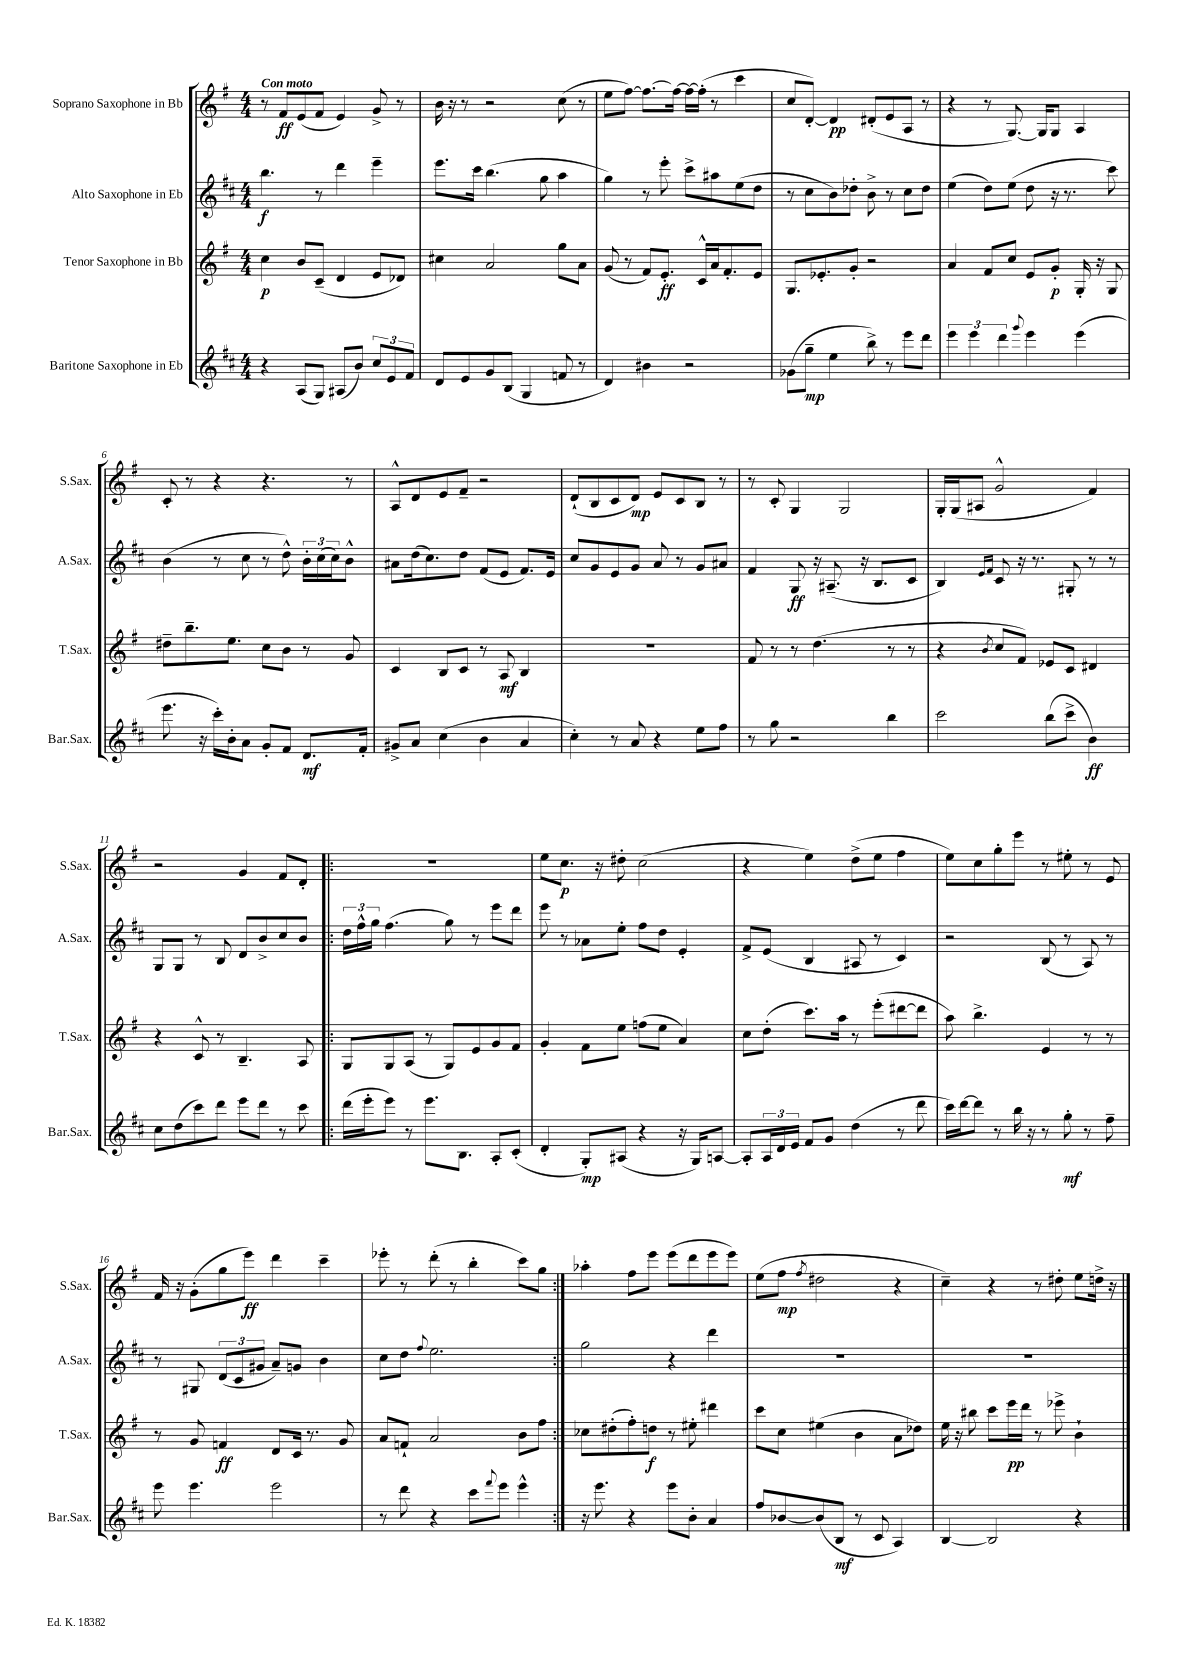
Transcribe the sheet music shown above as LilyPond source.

<<
\new StaffGroup <<
\new Staff = "s0" \with { instrumentName = "Soprano Saxophone in Bb" shortInstrumentName = "S.Sax." } {
    \clef treble \key g \major \numericTimeSignature \time 4/4 \tempo "Con moto"
    r8 fis'8\ff e'8( fis'8 e'4) g'8-> r8 |
    b'16 r16 r8 r2 c''8( r8 |
    e''8 fis''8~) fis''8.~ fis''16~ fis''16~ fis''16-.( r8 c'''4 |
    c''8 d'8~-.) d'4\pp dis'8-.( e'8 a8 r8 |
    r4 r8 g8.~) g16 g8 a4 |
    c'8-. r8 r4 r4. r8 |
    a8-^ d'8 e'8 fis'8-- r2 |
    d'8-!( b8 c'8 d'8\mp) e'8 c'8 b8 r8 |
    r8 c'8-. g4 g2 |
    g16-. g16( ais8 g'2-^ fis'4) |
    r2 g'4 fis'8 d'8-. |
    \repeat volta 2 { r1 |
    e''8 c''8.\p r16 dis''8-. c''2( |
    r4 e''4) d''8->( e''8 fis''4 |
    e''8) c''8 g''8-. e'''8 r8 eis''8-. r8 e'8 |
    fis'16 r16 g'8-.( g''8 e'''8\ff) d'''4 c'''4-- |
    ees'''8-. r8 d'''8-.( r8 b''4-. c'''8) g''8 | }
    aes''4-. fis''8 e'''8 e'''8( d'''8 e'''8 e'''8) |
    e''8( fis''8\mp \acciaccatura { fis''8 } dis''2 r4 |
    c''4--) r4 r8 dis''8-. e''8 d''16-> r16 \bar "|." |
}
\new Staff = "s1" \with { instrumentName = "Alto Saxophone in Eb" shortInstrumentName = "A.Sax." } {
    \clef treble \key d \major \numericTimeSignature \time 4/4
    b''4.\f r8 d'''4 e'''4-- |
    e'''8. cis'''16 b''4.( g''8 a''4 |
    g''4) r8 e'''8-. cis'''8-> ais''8 e''8( d''8 |
    r8 cis''8 b'8) des''8-. b'8-> r8 cis''8 des''8 |
    e''4( d''8) e''8( d''8 r16 r8. cis'''8) |
    b'4( r8 cis''8 r8 d''8-^) \tuplet 3/2 { b'16-. cis''16( cis''16) } b'8-^ |
    ais'8 d''16( cis''8.) d''8 fis'8( e'8 fis'8.) e'16 |
    cis''8 g'8 e'8 g'8 a'8 r8 g'8 ais'8 |
    fis'4 g8\ff r16 ais8.--( r16 b8. cis'8 |
    b4) \grace { e'16 fis'16 } cis'8 r16 r8. gis8-. r8 r8 |
    g8 g8 r8 b8 d'8 b'8-> cis''8 b'8 |
    \repeat volta 2 { \tuplet 3/2 { d''16 fis''16-^ g''16 } fis''4.( g''8) r8 e'''8 d'''8 |
    e'''8 r8 aes'8 e''8-. fis''8 d''8 e'4-. |
    fis'8-> e'8( b4 ais8 r8 cis'4) |
    r2 b8( r8 a8) r8 |
    r8 gis8 \tuplet 3/2 { d'8( cis'8 gis'8 } a'8--) g'8 b'4 |
    cis''8 d''8 \appoggiatura { fis''8 } e''2. | }
    g''2 r4 d'''4 |
    R1 |
    R1 \bar "|." |
}
\new Staff = "s2" \with { instrumentName = "Tenor Saxophone in Bb" shortInstrumentName = "T.Sax." } {
    \clef treble \key g \major \numericTimeSignature \time 4/4
    c''4\p b'8 c'8--( d'4 e'8 des'8) |
    cis''4 a'2 g''8 a'8 |
    g'8( r8 fis'8) e'8.-.\ff c'16-^ a'16 fis'8.-. e'8 |
    g8. ees'8.-. g'8-. r2 |
    a'4 fis'8 c''8 e'8 g'8-.\p g16-. r16 g8 |
    dis''8-- b''8.-- e''8. c''8 b'8 r8 g'8 |
    c'4 b8 c'8 r8 a8\mf b4 |
    R1 |
    fis'8 r8 r8 d''4.( r8 r8 |
    r4 \acciaccatura { b'8 } c''8 fis'8) ees'8 c'8 dis'4 |
    r4 c'8-^ r8 b4.-- a8 |
    \repeat volta 2 { g8 g8 a8( r8 g8) e'8 g'8 fis'8 |
    g'4-. fis'8 e''8 f''8( e''8 a'4) |
    c''8 d''8-.( c'''8.) a''16 r8 e'''8-.( dis'''8~ dis'''8 |
    a''8) b''4.-> e'4 r8 r8 |
    r8 g'8 f'4\ff d'8 c'16 r8. g'8 |
    a'8 f'8-! a'2 b'8 fis''8 | }
    ces''8 dis''8-.( fis''8-.) d''8\f r8 eis''8-. dis'''4 |
    c'''8 c''8 eis''4( b'4 a'8 des''8) |
    e''16 r16 bis''8 c'''8 e'''16\pp d'''16 r8 ees'''8-> b'4-! \bar "|." |
}
\new Staff = "s3" \with { instrumentName = "Baritone Saxophone in Eb" shortInstrumentName = "Bar.Sax." } {
    \clef treble \key d \major \numericTimeSignature \time 4/4
    r4 a8( g8) ais8( b'8) \tuplet 3/2 { cis''8 e'8 fis'8 } |
    d'8 e'8 g'8 b8( g4 f'8 r8 |
    d'4) bis'4 r2 |
    ges'8( g''8--\mp e''4 b''8->) r8 e'''8 d'''8 |
    \tuplet 3/2 { e'''4 e'''4 d'''4 } \appoggiatura { g'''8 } e'''4 e'''4( |
    e'''8. r16 cis'''16-.) b'16-. a'8 g'8-. fis'8 d'8.\mf fis'16-. |
    gis'8-> a'8 cis''4( b'4 a'4 |
    cis''4-.) r8 a'8 r4 e''8 fis''8 |
    r8 g''8 r2 b''4 |
    cis'''2 b''8( cis'''8-> b'4\ff) |
    cis''8 d''8( cis'''8) d'''8 e'''8 d'''8 r8 cis'''8 |
    \repeat volta 2 { d'''16( e'''16-. e'''8) r8 e'''8. b8. a8-. cis'8-.( |
    d'4-. g8-.\mp) ais8( r4 r16 g16) a8~ |
    a8-. \tuplet 3/2 { a16 d'16 e'16 } fis'8 g'8 d''4( r8 d'''8 |
    cis'''16) d'''16~ d'''8 r8 b''16 r16 r8 g''8-.\mf r8 fis''8-- |
    e'''8 e'''4. e'''2 |
    r8 d'''8 r4 cis'''8 \appoggiatura { fis'''8 } e'''8 e'''4-^ | }
    r16 e'''8. r4 e'''8 b'8-. a'4 |
    fis''8 bes'8~ bes'8( b8\mf r8 cis'8 a4) |
    b4~ b2 r4 \bar "|." |
}
>>
>>
